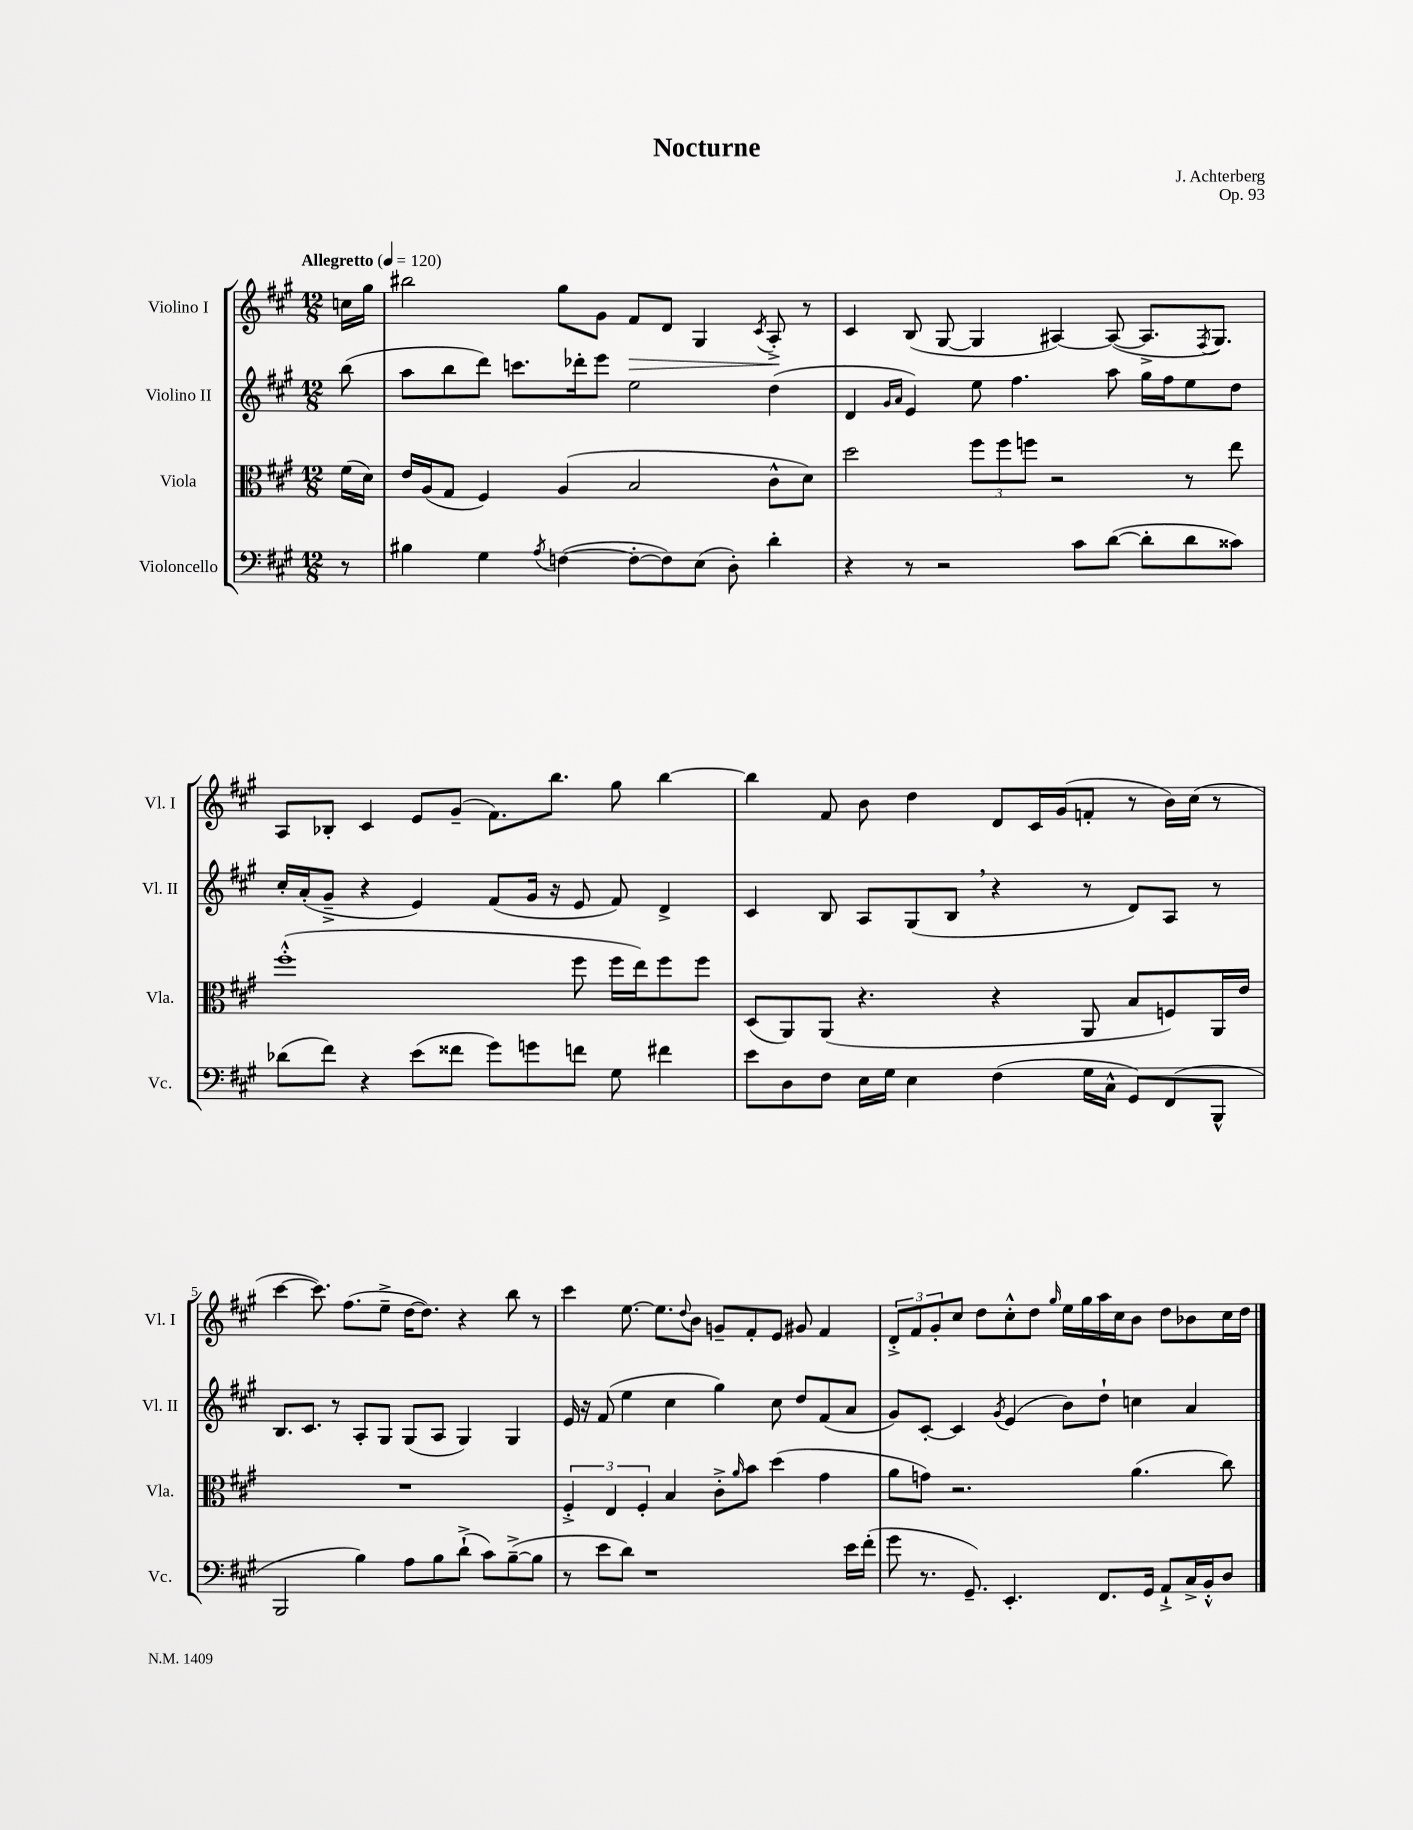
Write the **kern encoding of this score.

**kern	**kern	**kern	**kern
*staff4	*staff3	*staff2	*staff1
*clefF4	*clefC3	*clefG2	*clefG2
*k[f#c#g#]	*k[f#c#g#]	*k[f#c#g#]	*k[f#c#g#]
*M12/8	*M12/8	*M12/8	*M12/8
*MM120	*MM120	*MM120	*MM120
8r	(16f#	(8bb	16cc
.	16d)	.	16gg#
=	=	=	=
4B#	16e	8aa	2bb#
.	(16A	.	.
.	8G#	8bb	.
4G#	4F#)	8ddd)	.
.	.	8.ccc	.
8qA	.	.	.
([4F	(4A	.	8gg#
.	.	16ddd-'	.
.	.	8eee	8g#
8F'_	2B	2ee	8f#
8F])	.	.	8d
(8E	.	.	4G#
8D')	.	.	.
.	.	.	8qc#
4d'	8c#^^	(4dd	8A'^
.	8d)	.	8r
=	=	=	=
4r	2dd	4d	4c#
.	.	16qqg#	.
.	.	16qqa	.
8r	.	4e)	(8B
2r	.	.	[8G#
.	12ff#	8ee	4G#]
.	12ff#	.	.
.	.	4.ff#	.
.	12ff	.	.
.	2r	.	[4A#)
8c#	.	.	.
([8d	.	8aa	(8A#_
8d']	.	16gg#	8.A#^]
.	.	16ff#	.
8d	8r	8ee	.
.	.	.	8qF#
.	.	.	8.G#)
8c##)	8ee	8dd	.
=	=	=	=
(8d-	(1ff#'^^	16cc#'	8A
.	.	(16a'	.
8f#)	.	8g#~^	8B-'
4r	.	4r	4c#
(8e	.	4e)	8e
8f##	.	.	(8g#~
8g#)	.	(8f#	8.f#)
8g	.	16g#	.
.	.	16r	8.bb
8f	8ff#	8e	.
8G#	16ff#	8f#)	8gg#
.	16ee)	.	.
4f#	8ff#	4d^	[4bb
.	8ff#	.	.
=	=	=	=
8e	(8D	4c#	4bb]
8D	8AA)	.	.
8F#	(8AA	8B	8f#
16E	4.r	8A	8b
16G#	.	.	.
4E	.	(8G#	4dd
.	.	8B	.
(4F#	4r	4r	8d
.	.	.	16c#
.	.	.	(16g#
16G#	8AA	8r	8f'
16C#^^	.	.	.
8GG#)	8B	8d)	8r
(8FF#	8F)	8A	16b)
.	.	.	(16cc#
8BBB^^	16AA	8r	8r
.	16e	.	.
=	=	=	=
2BBB	1.r	8.B	[4ccc#
.	.	8.c#	.
.	.	.	8.ccc#])
.	.	8r	.
.	.	.	(8.ff#
4B)	.	8A'	.
.	.	8G#	8ee~^
8A	.	(8G#	[16dd
.	.	.	8.dd])
8B	.	8A	.
(8d`^	.	4G#)	4r
8c#)	.	.	.
([8B~^	.	4G#	8bb
8B]	.	.	8r
=	=	=	=
8r	6F#'^	16e	4ccc#
.	.	16r	.
8e	.	(8f#	.
.	6E	.	.
8d)	.	4ee	[8.ee
.	6F#'	.	.
1r	.	.	.
.	.	.	8.ee]
.	4B	4cc#	.
.	.	.	8qqdd
.	.	.	8b
.	8c#'^	4gg#)	8g~
.	16qqa	.	.
.	8b	.	8f#'
.	(4dd	8cc#	8e
.	.	8dd	8g#
.	4g#	(8f#	4f#
16e	.	8a	.
(16f#'	.	.	.
=	=	=	=
8g#	8a	8g#)	12d'^
.	.	.	12f#
8.r	8g)	[8c#'	.
.	.	.	12g#'
.	2.r	4c#]	8cc#
8.GG#~)	.	.	.
.	.	.	8dd
.	.	8qg#	.
4.EE'	.	(4e	8cc#'^^
.	.	.	8dd
.	.	.	16qqgg#
.	.	8b)	16ee
.	.	.	16gg#
8.FF#	.	8dd`	16aa
.	.	.	16cc#
.	(4.a	4cc	8b
16GG#	.	.	.
8AA`^	.	.	8dd
16C#^	.	4a	8b-
16BB'^^	.	.	.
8D	8cc#)	.	16cc#
.	.	.	16dd
==	==	==	==
*-	*-	*-	*-
